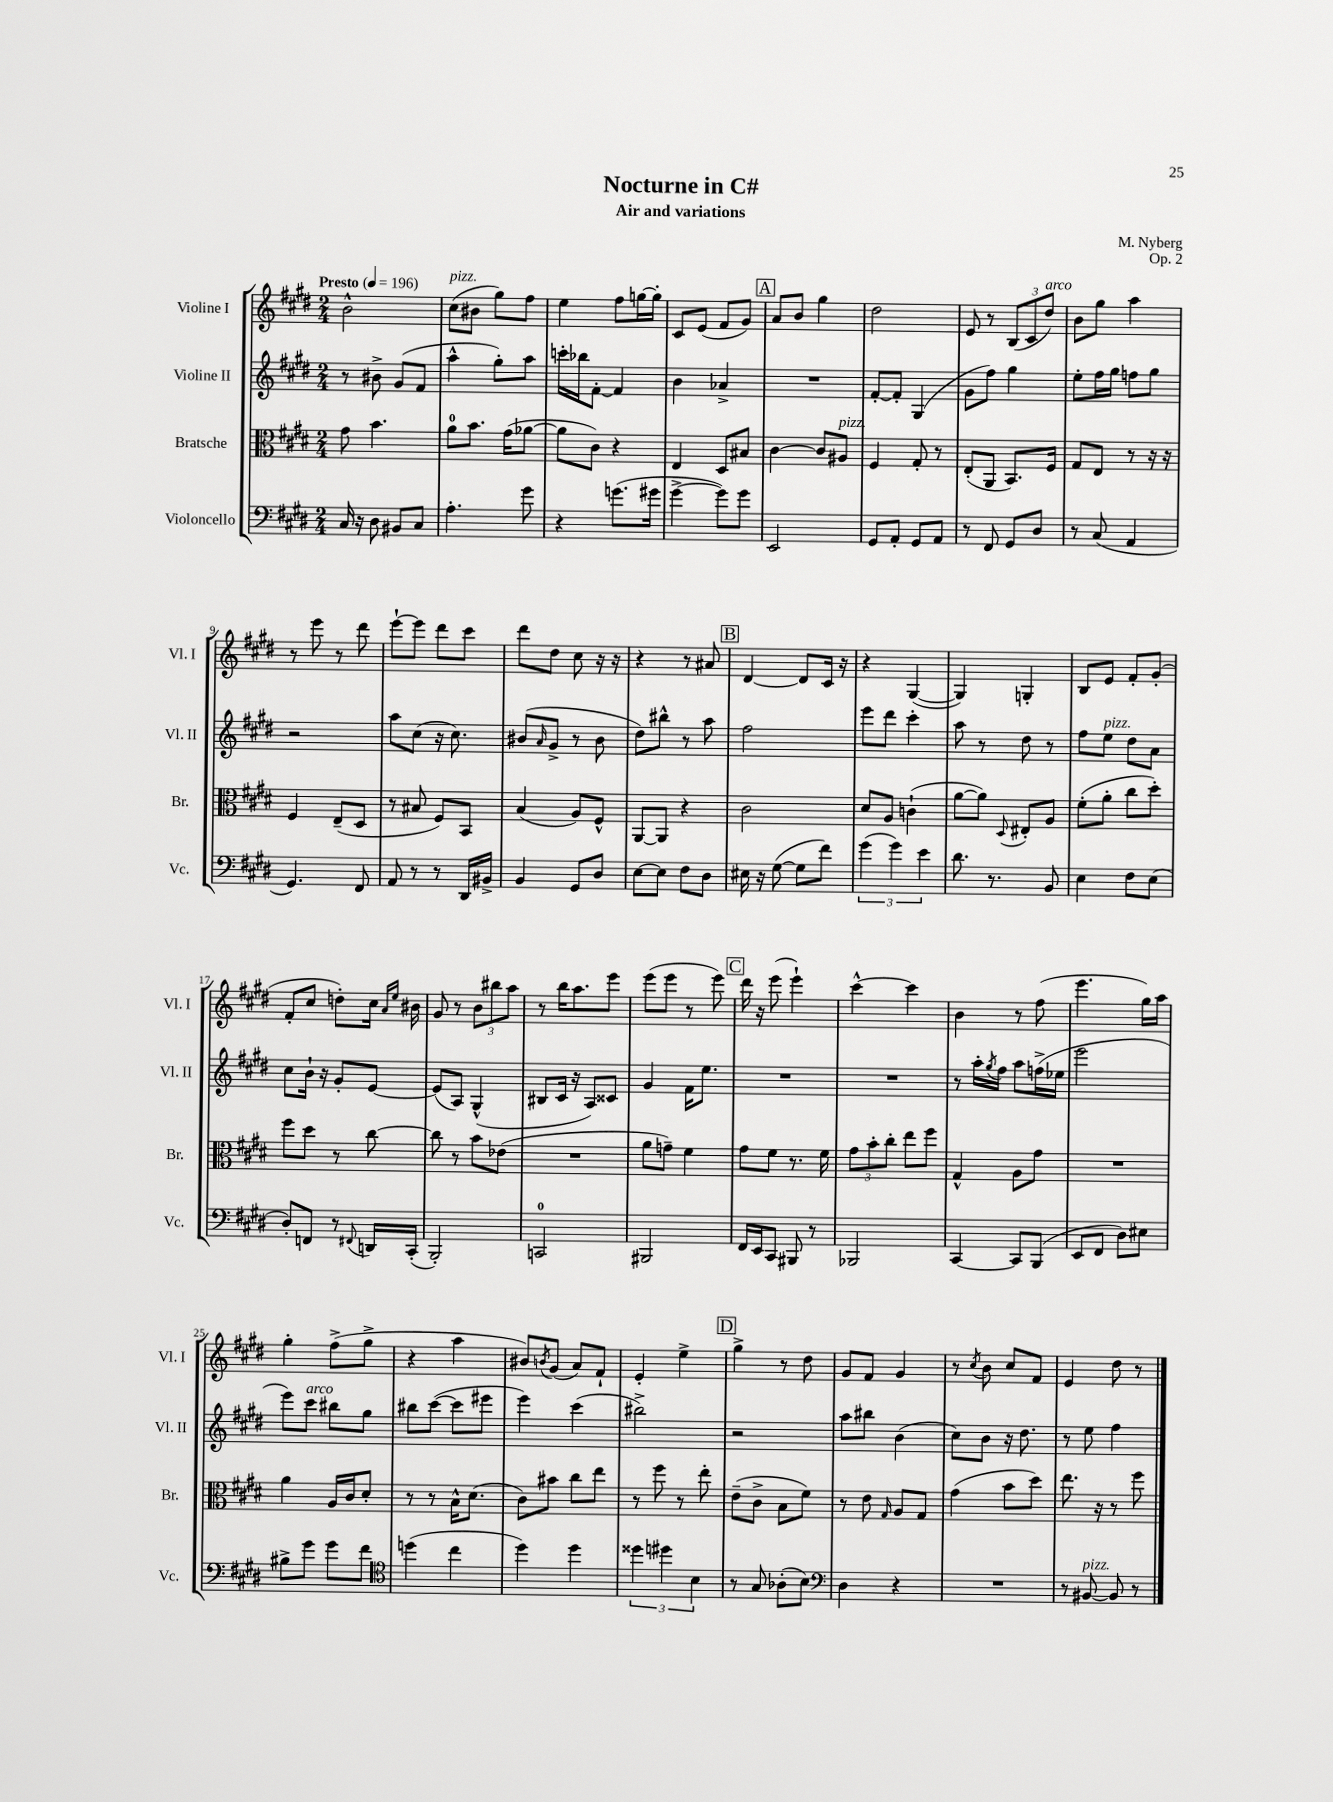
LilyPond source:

\header { title = "Nocturne in C#" composer = "M. Nyberg" subtitle = "Air and variations" opus = "Op. 2" }
<<
\new StaffGroup <<
\new Staff = "s0" \with { instrumentName = "Violine I" shortInstrumentName = "Vl. I" } {
    \clef treble \key e \major \numericTimeSignature \time 2/4 \tempo "Presto" 4 = 196
    b'2-^ |
    cis''8^\markup { \italic "pizz." }( bis'8 gis''8) fis''8 |
    e''4 fis''8 g''16~ g''16-. |
    cis'8 e'8( fis'8 gis'8) |
    \mark \markup { \box "A" } a'8 b'8 gis''4 |
    dis''2 |
    e'8 r8 \tuplet 3/2 { b8( cis'8 dis''8^\markup { \italic "arco" }) } |
    b'8 gis''8 a''4 |
    r8 e'''8 r8 dis'''8 |
    e'''8~-! e'''8 dis'''8 cis'''8 |
    dis'''8 dis''8 cis''8 r16 r16 |
    r4 r8 ais'8 |
    \mark \markup { \box "B" } dis'4~ dis'8 cis'16 r16 |
    r4 gis4~( |
    gis4) g4-. |
    b8 e'8 fis'8-. gis'8-.( |
    fis'8-. cis''8 d''8-.) cis''16 \grace { a'16 e''16 } bis'16 |
    gis'8 r8 \tuplet 3/2 { b'8 bis''8 a''8 } |
    r8 b''16 a''8. e'''8 |
    e'''8( e'''8 r8 e'''8) |
    \mark \markup { \box "C" } dis'''16 r16 e'''8( e'''4-!) |
    cis'''4~-^ cis'''4 |
    b'4 r8 fis''8( |
    e'''4. gis''16) a''16 |
    gis''4-. fis''8->( gis''8-> |
    r4 a''4 |
    bis'8) \acciaccatura { b'8 } gis'8( a'8) fis'8-! |
    e'4-. e''4-> |
    \mark \markup { \box "D" } gis''4-> r8 dis''8 |
    gis'8 fis'8 gis'4 |
    r8 \acciaccatura { cis''8 } b'8 cis''8 fis'8 |
    e'4 dis''8 r8 \bar "|." |
}
\new Staff = "s1" \with { instrumentName = "Violine II" shortInstrumentName = "Vl. II" } {
    \clef treble \key e \major \numericTimeSignature \time 2/4
    r8 bis'8-> gis'8( fis'8 |
    a''4-^ gis''8-.) a''8 |
    c'''16-. bes''16 fis'8~-. fis'4 |
    b'4 aes'4-> |
    \mark \markup { \box "A" } R2 |
    fis'8~-. fis'8-. gis4( |
    gis'8 fis''8) gis''4 |
    e''8-. fis''16 gis''16 f''8 gis''8 |
    r2 |
    a''8 cis''8( r16 cis''8.) |
    bis'8( \grace { a'16 } gis'8-> r8 bis'8 |
    dis''8) bis''8-^ r8 a''8 |
    \mark \markup { \box "B" } fis''2 |
    e'''8 dis'''8 cis'''4-. |
    a''8 r8 dis''8 r8 |
    fis''8 e''8^\markup { \italic "pizz." } dis''8 a'8 |
    cis''8 b'16-! r16 gis'8-. e'8~ |
    e'8( a8) gis4-^( |
    bis8 cis'16 r16 a8) cisis'8 |
    gis'4 fis'16 e''8. |
    \mark \markup { \box "C" } R2 |
    R2 |
    r8 a''16-. \acciaccatura { gis''8 } fis''16 a''8 f''16->( ees''16 |
    e'''2 |
    e'''8) cis'''8^\markup { \italic "arco" } bis''8 gis''8 |
    bis''8 cis'''8~( cis'''8 eis'''8 |
    e'''4) cis'''4( |
    bis''2->) |
    \mark \markup { \box "D" } r2 |
    a''8 bis''8 b'4( |
    cis''8) b'8 r16 dis''8. |
    r8 e''8 fis''4 \bar "|." |
}
\new Staff = "s2" \with { instrumentName = "Bratsche" shortInstrumentName = "Br." } {
    \clef alto \key e \major \numericTimeSignature \time 2/4
    gis'8 b'4. |
    a'8-0 b'8. gis'16( aes'8~ |
    aes'8 cis'8) r4 |
    e4 dis8 bis8 |
    \mark \markup { \box "A" } cis'4~ cis'8 ais8^\markup { \italic "pizz." } |
    fis4 gis8-. r8 |
    e8-.( a,8 b,8.) fis16 |
    gis8 e8 r8 r16 r16 |
    fis4 e8--( dis8 |
    r8 bis8 fis8) b,8 |
    b4( a8) fis8-^ |
    a,8~ a,8 r4 |
    \mark \markup { \box "B" } cis'2 |
    dis'8 a8 c'4-!( |
    a'8~ a'8) \appoggiatura { dis8 } eis8-. a8 |
    fis'8-.( a'8-. cis''8 dis''8-.) |
    fis''8 dis''8 r8 cis''8~ |
    cis''8 r8 b'8 ees'8( |
    R2 |
    a'8 g'8--) fis'4 |
    \mark \markup { \box "C" } gis'8 fis'8 r8. fis'16 |
    \tuplet 3/2 { gis'8 b'8-. cis''8-. } e''8 fis''8 |
    gis4-^ a8 gis'8 |
    R2 |
    a'4 a16 cis'16 dis'8-. |
    r8 r8 b16-^ dis'8.( |
    cis'8) bis'8 cis''8 e''8 |
    r8 fis''8 r8 e''8-. |
    \mark \markup { \box "D" } e'8--( cis'8-> b8 fis'8) |
    r8 e'8 \grace { gis16 } a8 gis8 |
    gis'4( b'8 dis''8) |
    e''8. r16 r8 fis''8 \bar "|." |
}
\new Staff = "s3" \with { instrumentName = "Violoncello" shortInstrumentName = "Vc." } {
    \clef bass \key e \major \numericTimeSignature \time 2/4
    cis16 r16 dis8 bis,8 cis8 |
    a4.-. gis'8 |
    r4 g'8.( gis'16 |
    gis'4~-> gis'8) gis'8 |
    \mark \markup { \box "A" } e,2 |
    gis,8 a,8-. gis,8 a,8 |
    r8 fis,8 gis,8 dis8 |
    r8 cis8( a,4 |
    gis,4.) fis,8 |
    a,8 r8 r8 dis,16 bis,16-> |
    b,4 gis,8 dis8 |
    e8~ e8 fis8 dis8 |
    \mark \markup { \box "B" } eis16 r16 gis8~( gis8 fis'8) |
    \tuplet 3/2 { gis'4( gis'4) e'4 } |
    dis'8. r8. b,8 |
    e4 fis8 e8( |
    dis8-.) f,8 r8 \appoggiatura { fis,8 } d,16 cis,16-.( |
    b,,2-.) |
    c,2-0 |
    bis,,2 |
    \mark \markup { \box "C" } fis,16 e,16 cis,8 bis,,8 r8 |
    bes,,2 |
    cis,4~ cis,8 b,,8( |
    e,8 fis,8 dis8) eis8 |
    bis8-> gis'8 gis'8 fis'8 |
    \clef tenor d''4( cis''4 |
    dis''4) dis''4 |
    \tuplet 3/2 { disis''4 dis''4 b4 } |
    \mark \markup { \box "D" } r8 gis8 aes8-.( b8) |
    \clef bass dis4 r4 |
    R2 |
    r8 bis,8~^\markup { \italic "pizz." } bis,8 r8 \bar "|." |
}
>>
>>
